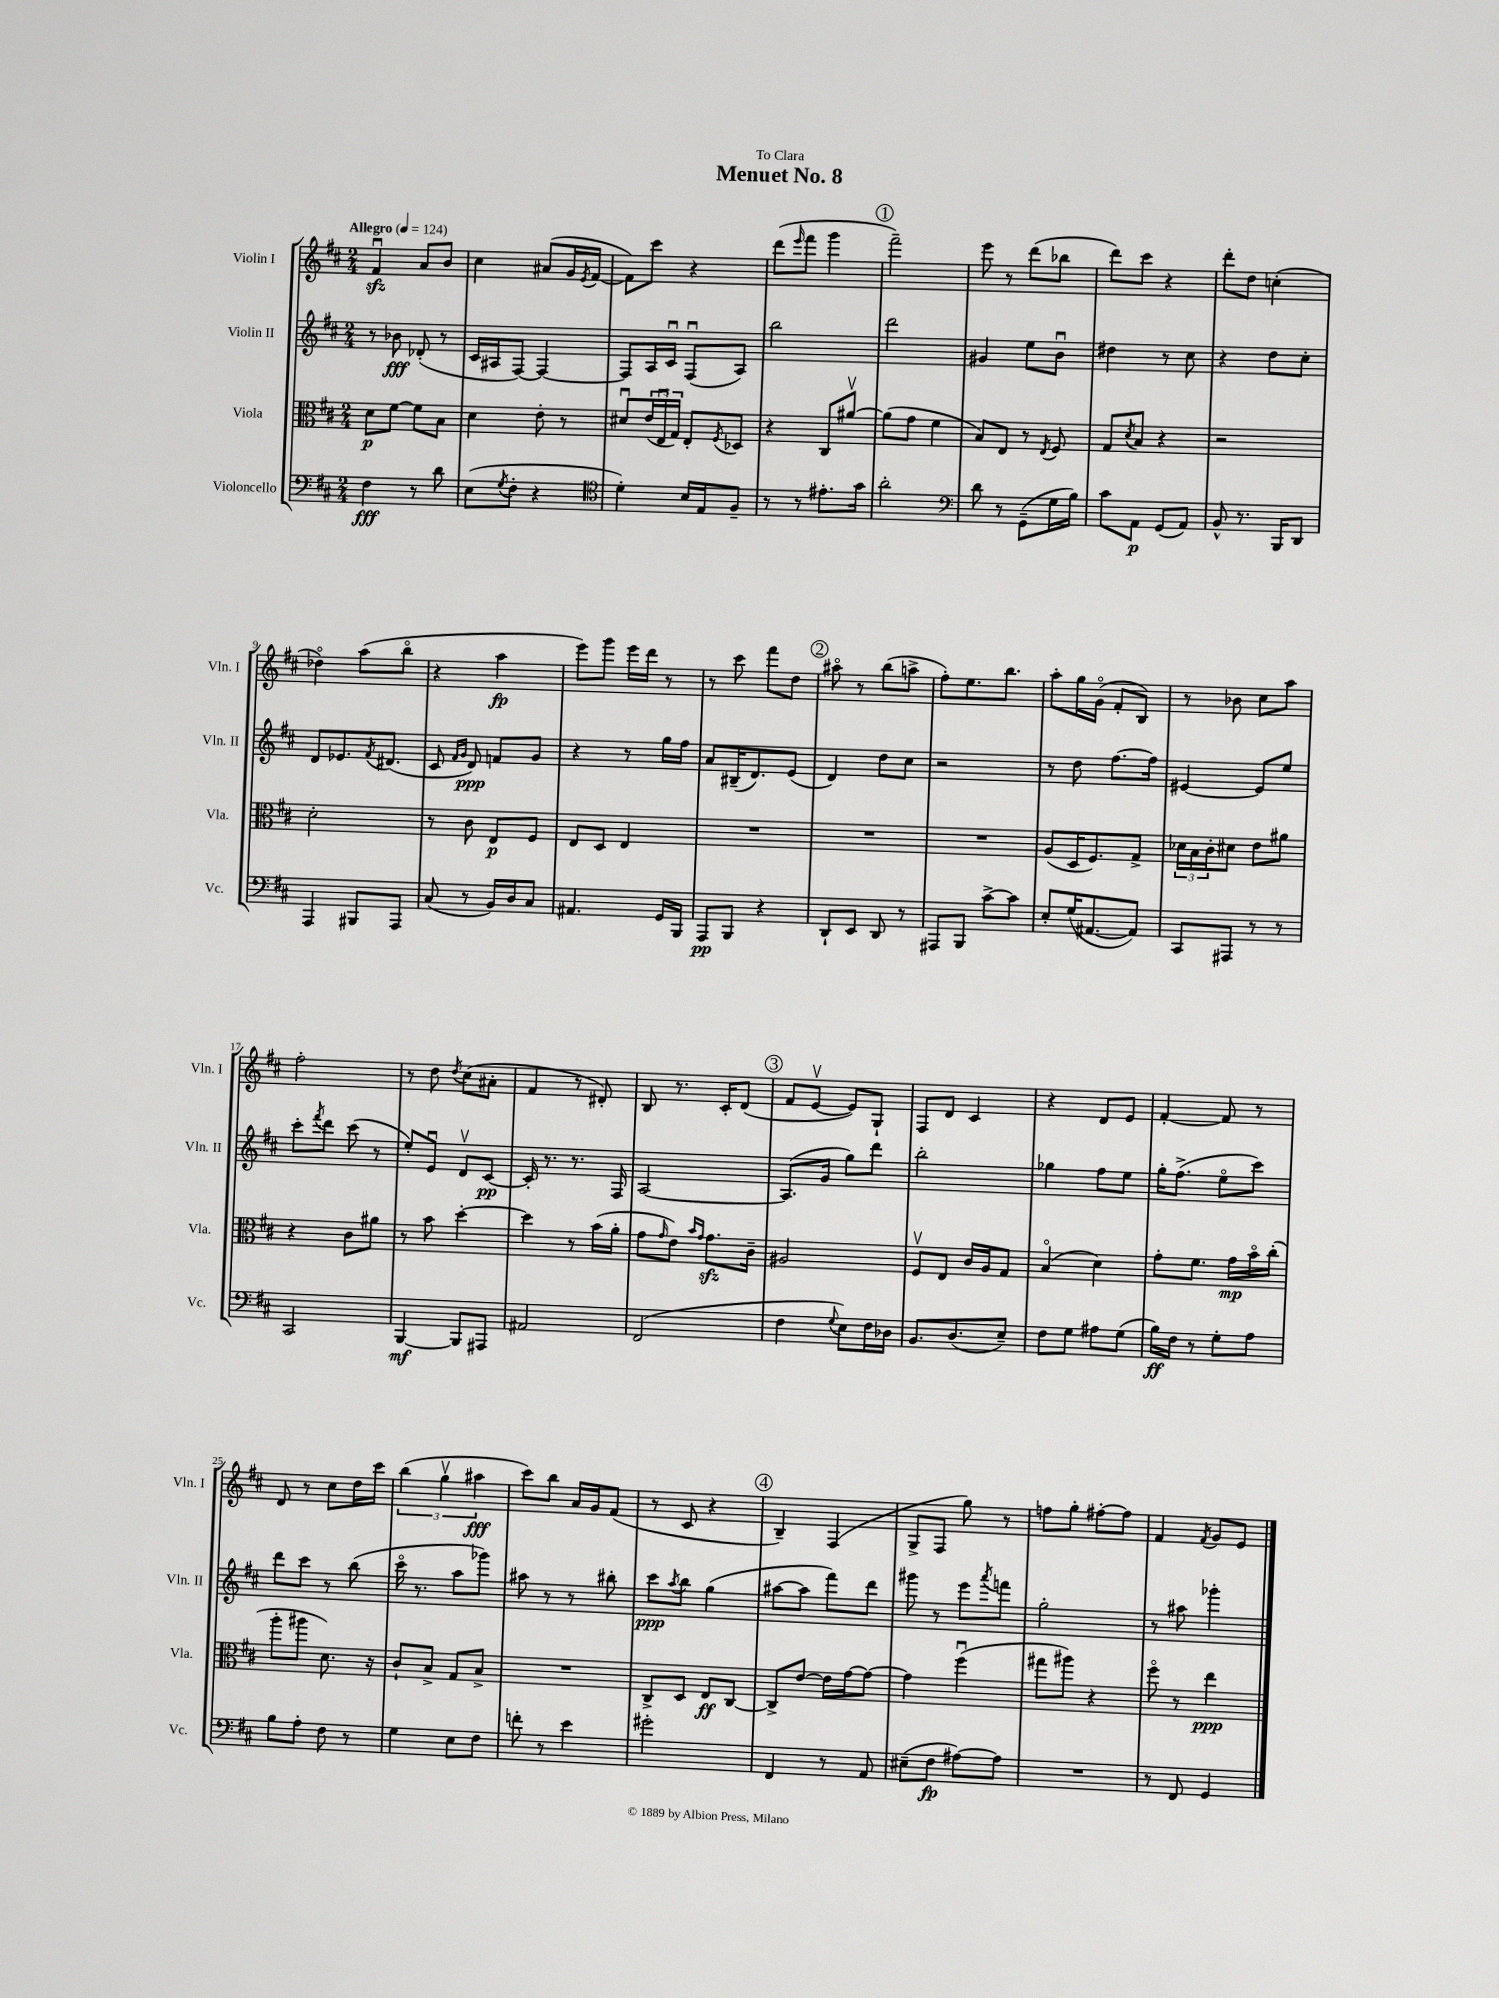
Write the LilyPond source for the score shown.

\header { title = "Menuet No. 8" dedication = "To Clara" }
<<
\new StaffGroup <<
\new Staff = "s0" \with { instrumentName = "Violin I" shortInstrumentName = "Vln. I" } {
    \clef treble \key d \major \numericTimeSignature \time 2/4 \tempo "Allegro" 4 = 124
    fis'4\downbow\sfz a'8 b'8 |
    cis''4 ais'8( g'16 \acciaccatura { e'8 } fis'16~ |
    fis'8) cis'''8 r4 |
    d'''8( \grace { e'''16 } fis'''8 g'''4 |
    \mark \markup { \circle "1" } fis'''2--) |
    e'''8 r8 d'''8( bes''8 |
    d'''8) cis'''8 r4 |
    d'''8-. d''8 c''4-.( |
    des''4\flageolet) a''8( b''8\flageolet |
    r4 a''4\fp |
    e'''8) g'''8 e'''16 d'''16 r8 |
    r8 cis'''8 fis'''8 d''8 |
    \mark \markup { \circle "2" } ais''8\flageolet r8 b''8( a''8-> |
    fis''8-.) e''8. b''8. |
    a''8-. g''16 g'16\flageolet( fis'8-. b8) |
    r8 bes'8 cis''8 a''8 |
    fis''2-. |
    r8 d''8 \acciaccatura { d''8 } cis''8( ais'8-. |
    fis'4 r8 dis'8-.) |
    b8 r8. cis'16-. d'8( |
    \mark \markup { \circle "3" } fis'8 e'8~\upbow e'8) g8-! |
    fis8 d'8 cis'4 |
    r4 d'8 e'8 |
    fis'4~-. fis'8 r8 |
    d'8 r8 cis''8 d''16 cis'''16 |
    \tuplet 3/2 { b''4( g''4\upbow ais''4\fff } |
    cis'''8) b''8 a'16 g'16 fis'8( |
    r8 cis'8 r4 |
    \mark \markup { \circle "4" } b4--) fis4( |
    g8-> fis8 g''8) r8 |
    f''8 g''8-. fis''8~-. fis''8 |
    fis'4 \acciaccatura { fis'8 } g'8 e'8 \bar "|." |
}
\new Staff = "s1" \with { instrumentName = "Violin II" shortInstrumentName = "Vln. II" } {
    \clef treble \key d \major \numericTimeSignature \time 2/4
    r8 bes'8\fff des'8-.( r8 |
    cis'16 ais16 fis8~) fis4~ |
    fis8 a16 cis'16\downbow fis8\downbow( a8) |
    b''2 |
    \mark \markup { \circle "1" } d'''2 |
    gis'4 e''8 b'8\downbow |
    dis''4 r8 cis''8 |
    r4 d''8 cis''8-. |
    d'8 ees'8. \acciaccatura { fis'8 } dis'8.( |
    cis'8 \grace { fis'16 g'16 } d'8\ppp) f'8 g'8 |
    r4 r8 g''16 fis''16 |
    a'8 bis16--( d'8.) e'8( |
    \mark \markup { \circle "2" } d'4) d''8 cis''8 |
    r2 |
    r8 d''8 fis''8.~ fis''16 |
    eis'4~ eis'8 e''8 |
    cis'''8-. \acciaccatura { fis'''8 } d'''8 cis'''8( r8 |
    e''8-.) e'8\downbow d'8\upbow cis'8~\pp |
    cis'16-. r8. r8. fis16 |
    a2~ |
    \mark \markup { \circle "3" } a8.( g'16 g''8) d'''8 |
    b''2-. |
    ges''4 fis''8 e''8 |
    g''16-. fis''8.->( e''8\flageolet cis'''8) |
    d'''8 cis'''8 r8 b''8( |
    cis'''16\flageolet r8. a''8 ges'''8) |
    ais''8 r8 r8 bis''8-. |
    cis'''8\ppp \acciaccatura { a''8 } b''8 g''4( |
    \mark \markup { \circle "4" } ais''8~ ais''8 fis'''8) d'''8 |
    gis'''8 r8 e'''8 \acciaccatura { a'''8 } f'''8 |
    g''2-. |
    r8 ais''8 ges'''4-. \bar "|." |
}
\new Staff = "s2" \with { instrumentName = "Viola" shortInstrumentName = "Vla." } {
    \clef alto \key d \major \numericTimeSignature \time 2/4
    d'8\p fis'8~ fis'8 b8 |
    d'4 e'8-. r8 |
    dis'8\downbow \tuplet 3/2 { e'16( e16\downbow g16) } e8-. \acciaccatura { fis8 } des8 |
    r4 cis8 ais'8~\upbow |
    \mark \markup { \circle "1" } ais'8( g'8 fis'4 |
    b8) e8 r8 \acciaccatura { e8 } fis8 |
    g8 \acciaccatura { d'8 } b8 r4 |
    r2 |
    d'2-. |
    r8 cis'8 e8\p fis8 |
    e8 d8 e4 |
    R2 |
    \mark \markup { \circle "2" } R2 |
    R2 |
    a8( d16 fis8.) g8-> |
    \tuplet 3/2 { des'16 b16 cis'16-. } dis'8 e'8 ais'8 |
    r4 cis'8 ais'8 |
    r8 b'8 d''4~-. |
    d''4 r8 b'16( a'16-. |
    g'8 \grace { g'16 } e'8) \grace { b'16 g'16 } g'8.\sfz cis'16-- |
    \mark \markup { \circle "3" } ais2 |
    fis8\upbow e8 cis'16 a16 g8 |
    b4\flageolet( d'4) |
    g'8-. fis'8. g'16\mp b'16\flageolet cis''16-.( |
    a''8-. ais''8 d'8.) r16 |
    cis'8-! b8-> g8 b8-> |
    R2 |
    cis8-> d8 e8\ff cis8~ |
    \mark \markup { \circle "4" } cis8-> e'8~ e'16 g'16~ g'8~ |
    g'4 fis''4\downbow( |
    gis''8 ais''8) r4 |
    fis''8\flageolet r8 e''4\ppp \bar "|." |
}
\new Staff = "s3" \with { instrumentName = "Violoncello" shortInstrumentName = "Vc." } {
    \clef bass \key d \major \numericTimeSignature \time 2/4
    fis4\fff r8 d'8 |
    e8( \acciaccatura { g8 } fis8-. r4 |
    \clef tenor d'4-.) b16 e16 fis8-- |
    r8 r8 eis'8.-. g'16 |
    \mark \markup { \circle "1" } a'2-. |
    \clef bass d'8 r8 g,8--( g16 b16) |
    cis'8 a,8\p g,8( a,8) |
    b,8-^ r8. b,,16 d,8 |
    a,,4 bis,,8 a,,8 |
    cis8( r8 b,16) d16 cis8 |
    ais,4. g,16 b,,16 |
    a,,8\pp b,,8 r4 |
    \mark \markup { \circle "2" } d,8-! e,8 d,8 r8 |
    ais,,8 b,,8 cis'8~-> cis'8 |
    e8-. g16( ais,8.~ ais,8) |
    cis,8 ais,,8 r8 r8 |
    cis,2 |
    b,,4~\mf b,,8 ais,,8 |
    ais,2 |
    fis,2( |
    \mark \markup { \circle "3" } fis4 \appoggiatura { g8 } e8) fis16 des16 |
    b,8. d8.( e8--) |
    fis8 g8 ais8 g8( |
    b16\ff) fis16 r8 g8-. a8 |
    b8 a8-. fis8 r8 |
    g4 e8 fis8 |
    f'8-. r8 e'4 |
    gis'2-. |
    \mark \markup { \circle "4" } fis,4 r8 a,8 |
    eis8--( fis8\fp ais8~) ais8 |
    R2 |
    r8 fis,8 g,4 \bar "|." |
}
>>
>>
